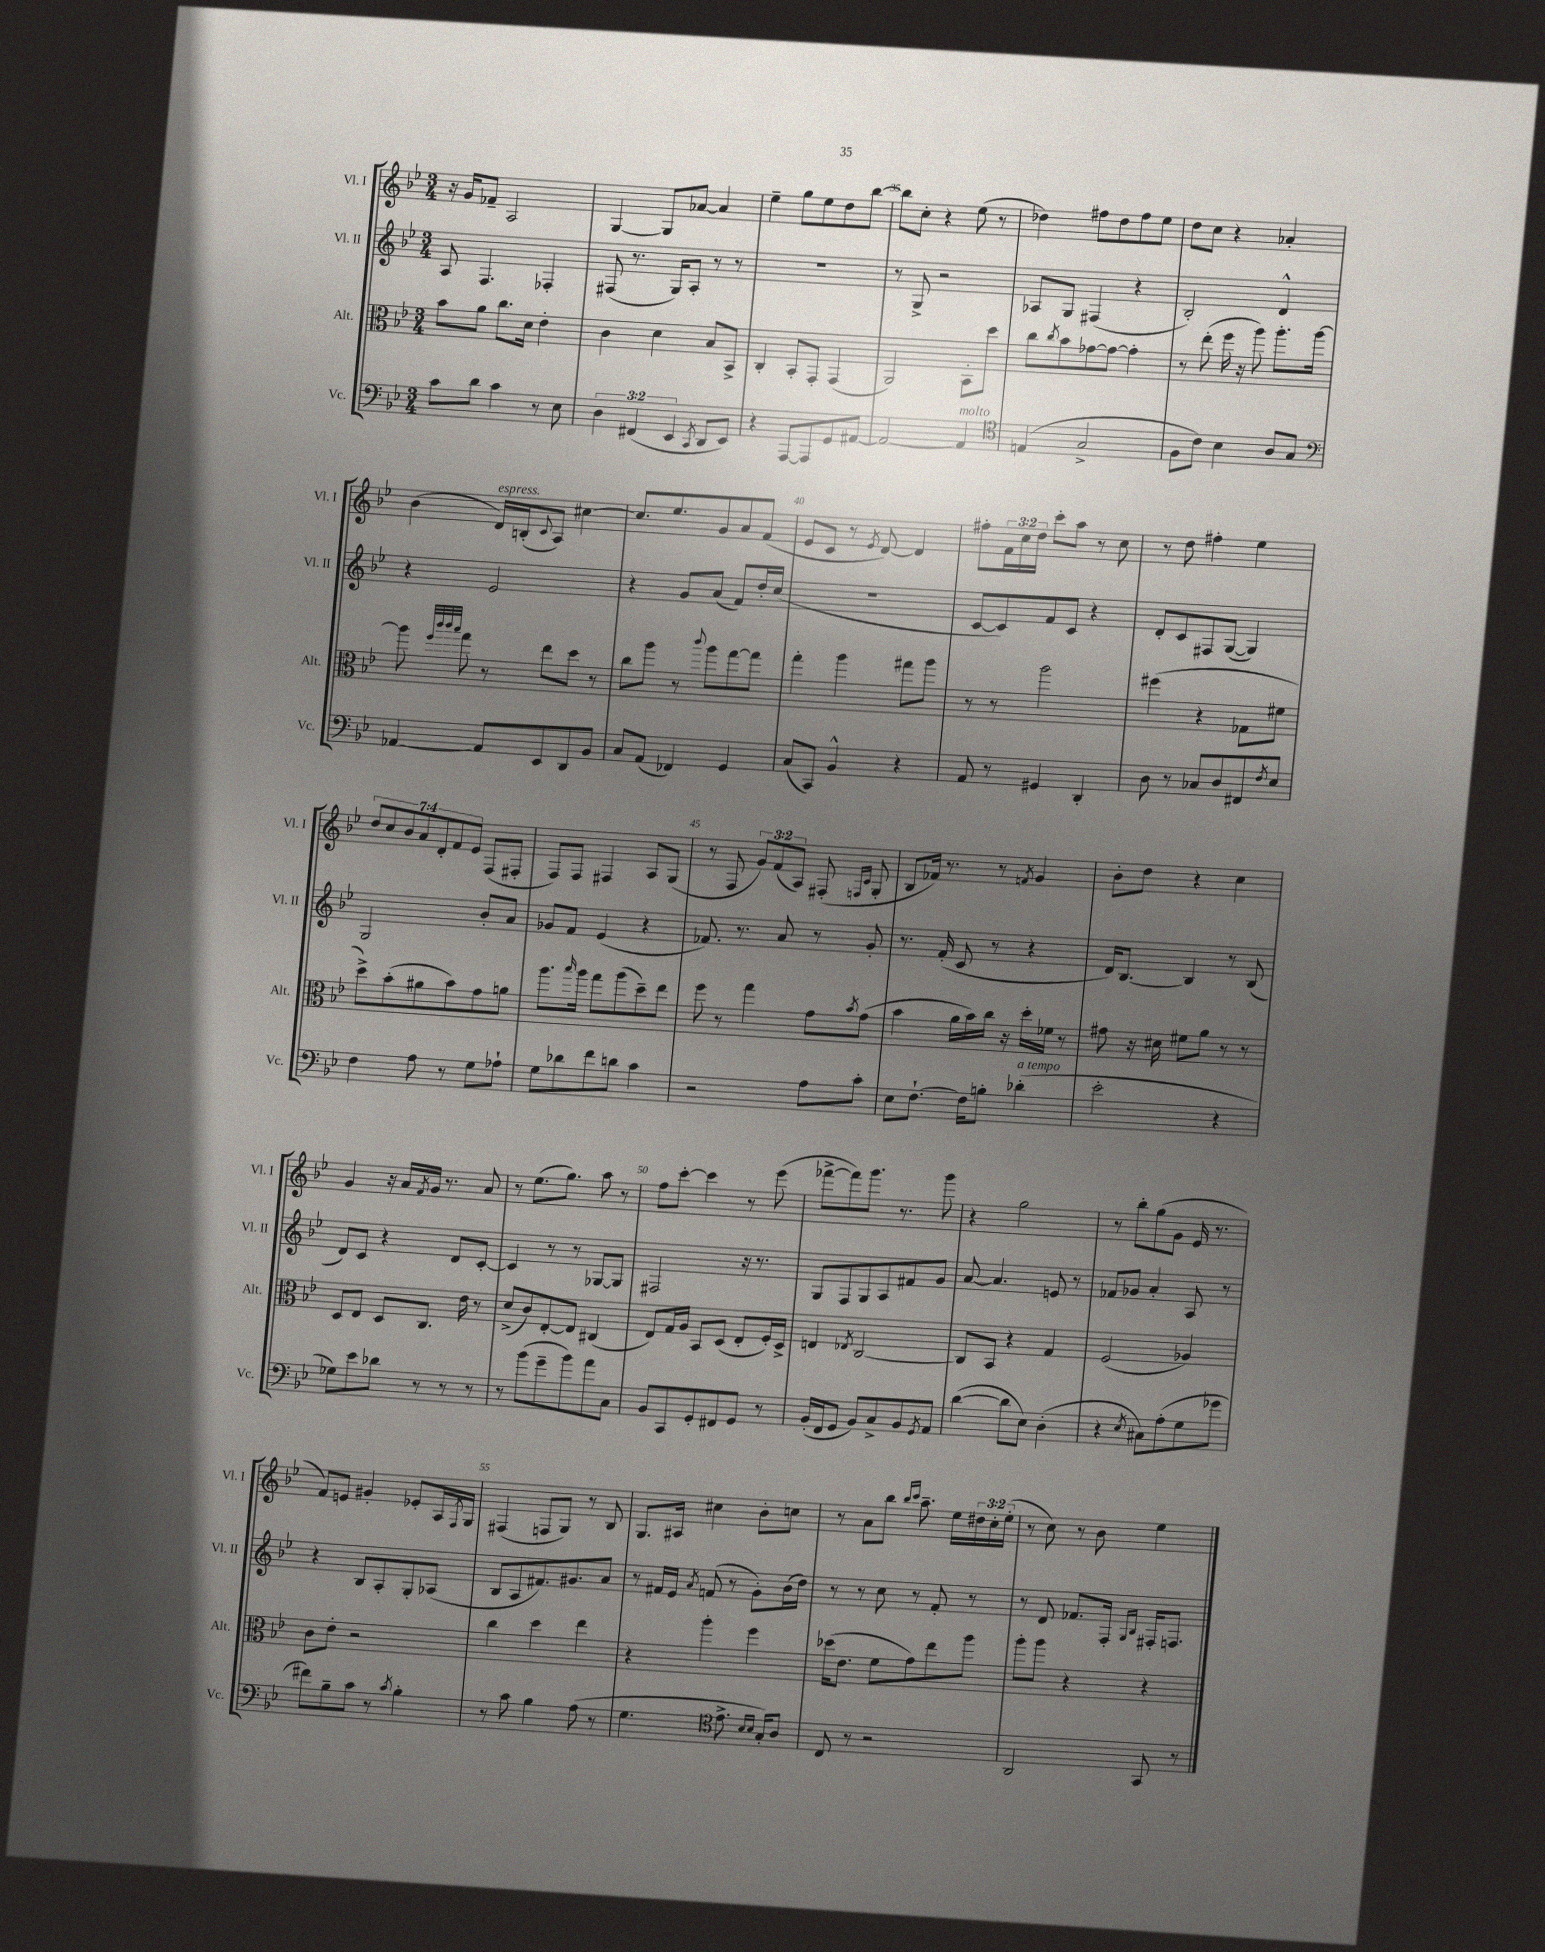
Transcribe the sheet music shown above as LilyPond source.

<<
\new StaffGroup <<
\new Staff = "s0" \with { instrumentName = "Vl. I" shortInstrumentName = "Vl. I" } {
    \clef treble \key bes \major \numericTimeSignature \time 3/4 \override Staff.TupletNumber.text = #tuplet-number::calc-fraction-text
    r16 g'16 fes'8-- a2 |
    g4~ g8 aes'8~ aes'4 |
    ees''4-- g''8 ees''8 d''8 bes''8~ |
    bes''8 c''8-. r4 ees''8( r8 |
    des''4) fis''8 des''8 fis''8 ees''8 |
    d''8 c''8 r4 aes'4-. |
    bes'4( d'16^\markup { \italic "espress." }) b16-.( \appoggiatura { c'8 } a8) cis''4~ |
    cis''8. ees''8. g'8 a'8 f'8( |
    ees'8 c'8 r8 \acciaccatura { ees'8 } d'8~) d'4 |
    fis''8-. \tuplet 3/2 { f'16 c''16 d''16 } c'''8-. a''8 r8 c''8 |
    r8 d''8 fis''4-. ees''4 |
    \tuplet 7/4 { d''8 c''8 bes'8 a'8 d'8-. f'8 ees'8 } f8( fis8-. |
    f8) f8 fis4 a8 g8( |
    r8 f8 \tuplet 3/2 { g'8) f'8( a8) } fis8-.( \grace { f16 c'16 } g8-. |
    bes8 fes'16) r8. r8 \acciaccatura { f'8 } g'4 |
    bes'8-. d''8 r4 c''4 |
    g'4 r16 a'16 \acciaccatura { f'8 } g'16 r8. a'8 |
    r8 ees''8.( g''8.) a''8 r8 |
    f''8 c'''8~-. c'''4 r8 ees'''8( |
    fes'''8~-> fes'''8) g'''8. r8. g'''8 |
    r4 g''2 |
    r8 bes''8-. g''8( g'8 ees'16 r8. |
    f'8) e'8 gis'4-. ees'8-. a16 \acciaccatura { f8 } g16 |
    fis4( f8 g8) r8 bes8 |
    g8. ais16 cis''4 bes'8-. c''8 |
    r8 a'8 bes''8 \grace { bes''16 c'''16 } a''8.-- ees''16 \tuplet 3/2 { dis''16 c''16-. ees''16-.( } |
    r8 c''8) r8 bes'8 ees''4 \bar "|." |
}
\new Staff = "s1" \with { instrumentName = "Vl. II" shortInstrumentName = "Vl. II" } {
    \clef treble \key bes \major \numericTimeSignature \time 3/4
    a8 f4. fes4-. |
    fis8( r8. g16) a8-. r8 r8 |
    R2. |
    r8 g8-> r2 |
    aes8 g8 fis4( r4 |
    bes2-.) d'4-^ |
    r4 ees'2 |
    r4 g'8 a'8( f'8) d''16-. c''16( |
    R2. |
    c'8~ c'8) f'8 c'8 r4 |
    d'8-. c'8 fis8 g8~( g4) |
    g2 bes'8-. a'8 |
    ges'8 f'8 ees'4( r4 |
    fes'8.) r8. a'8 r8 g'8-. |
    r8. f'16-.( c'8 r8 r4 |
    d'16) bes8.~ bes4 r8 bes8( |
    d'8) c'8 r4 d'8 c'8~-. |
    c'4 r8 r8 ges8~ ges8 |
    fis2 r16 r8. |
    g8 f8 g8 a8 fis'8 g'8 |
    a'8~ a'4. e'8 r8 |
    fes'8 ges'8 a'4-. a8 r8 |
    r4 bes8 a8-. g8-. aes8( |
    bes8 a8 fis'8.) gis'8. a'8 |
    r8 fis'16 ees'16 \acciaccatura { a'8 } f'8( r8 g'8-.) bes'16( d''16) |
    r8 r8 c''8 r8 f'8-. r8 |
    r8 d'8 fes'8. f16-. \grace { g16 bes16 } fis16-. f8. \bar "|." |
}
\new Staff = "s2" \with { instrumentName = "Alt." shortInstrumentName = "Alt." } {
    \clef alto \key bes \major \numericTimeSignature \time 3/4
    bes'8 a'8 c''8. d'16 ees'4-. |
    c'4 d'4 bes8 bes,8-> |
    c4-. bes,8-. g,8-. g,4( |
    a,2) bes,8-. d''8 |
    c''8 \acciaccatura { c''8 } bes'8 ges'8~ ges'8~ ges'4-. |
    r8 ees''8-.( f''16 r16 a''8) a''8.-. a''16~ |
    a''8 \grace { f''32 c'''32 c'''32 bes''32 } g''8 r8 ees''8 d''8 r8 |
    c''8 a''8 r8 \appoggiatura { c'''8 } a''8 g''8~ g''8 |
    g''4-. a''4 gis''8 a''8 |
    r8 r8 a''2 |
    fis''4( r4 ges8 fis'8 |
    d''8->) bes'8-.( ais'8 bes'8) g'8 a'8 |
    a''8. \grace { bes''16 } a''16 g''8 a''8( d''8--) ees''8 |
    f''8 r8 g''4 g'8 \acciaccatura { bes'8 } g'8( |
    bes'4 a'16 bes'16) c''16 r16 d''16-. fes'16 r8 |
    gis'8 r16 dis'16 fis'8 a'8 r8 r8 |
    d8 ees8 d8 c8. ees'16 r8 |
    d'8->( c'8) ees8~-. ees8 cis4( |
    ees8) g16 a16 bes,8 d8( ees8-. f16-.) d16-> |
    e4 \acciaccatura { ees8 } c2~ |
    c8 bes,8 r4 g4 |
    f2( aes4) |
    c'8 ees'8-. r2 |
    c''4 d''4 ees''4 |
    r4 a''4-. f''4 |
    des''16( ees'8. f'8 g'8) ees''8 a''8 |
    a''8-. a''8 r4 r4 \bar "|." |
}
\new Staff = "s3" \with { instrumentName = "Vc." shortInstrumentName = "Vc." } {
    \clef bass \key bes \major \numericTimeSignature \time 3/4 \override Staff.TupletNumber.text = #tuplet-number::calc-fraction-text
    c'8 d'8 c'4 r8 ees8 |
    \tuplet 3/2 { d4 fis,4( ees,4 } \acciaccatura { c,8 } d,8 ees,8) |
    r4 a,,8~ a,,8 g,8 ais,8~ |
    ais,2~ ais,4^\markup { \italic "molto" } |
    \clef tenor e4( g2-> |
    f8 c'8) bes4 a8 g8 |
    \clef bass aes,4~ aes,8 ees,8 d,8 bes,8 |
    c8 a,8( fes,4) g,4 |
    c8( c,8) bes,4-^ r4 |
    a,8 r8 gis,4 d,4-. |
    d8 r8 ces8 d8 fis,8 \acciaccatura { f8 } ees8 |
    f4 a8 r8 g8 aes8-! |
    g8 des'8 f'8 d'8 c'4 |
    r2 a8 c'8-. |
    ees8 f8.~-! f16 b8-. des'4-.^\markup { \italic "a tempo" }( |
    ees'2-. r4 |
    ges8) ees'8 des'8 r8 r8 r8 |
    r8 bes'8( g'8-- bes'8) a'8 c8 |
    bes,8 c,8 g,8-. fis,8 g,8 r8 |
    bes,16-.( f,16 g,8 bes,8) c8-> bes,8 \acciaccatura { g,8 } a,8 |
    d'4~( d'8 ees8) d4-.( |
    r4 \acciaccatura { ees8 } cis8) a8-.( g8 ges'8 |
    fis'8) bes8-- c'8 r8 \acciaccatura { c'8 } bes4-. |
    r8 c'8 bes4 a8( r8 |
    g4. \clef tenor ees'8.-> \grace { bes16 bes16 } g16-.) a8 |
    c8 r8 r2 |
    a,2 g,8 r8 \bar "|." |
}
>>
>>
\layout { \context { \Score currentBarNumber = #32 \override BarNumber.break-visibility = ##(#f #t #t) barNumberVisibility = #(every-nth-bar-number-visible 5) } }
